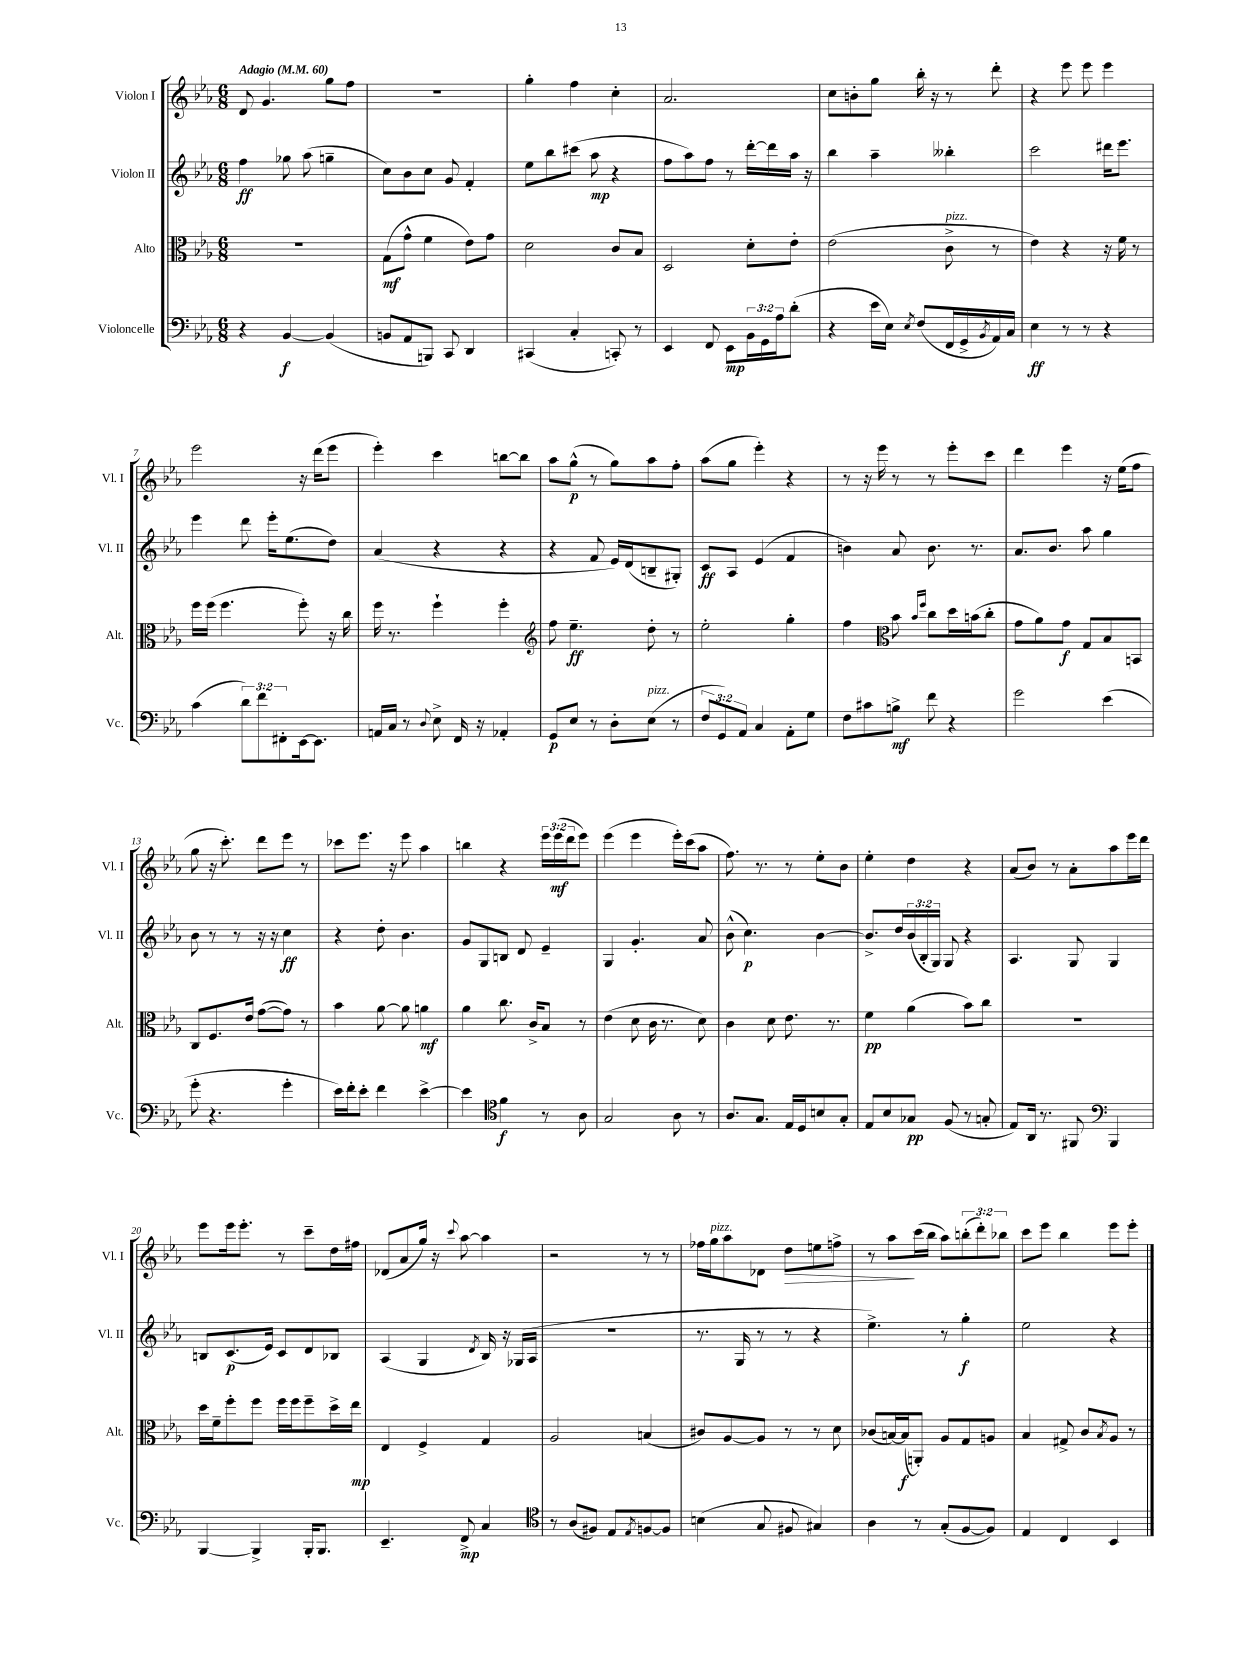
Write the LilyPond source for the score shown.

<<
\new StaffGroup <<
\new Staff = "s0" \with { instrumentName = "Violon I" shortInstrumentName = "Vl. I" } {
    \clef treble \key ees \major \numericTimeSignature \time 6/8 \override Staff.TupletNumber.text = #tuplet-number::calc-fraction-text \tempo "Adagio" 4 = 60
    d'8 g'4. g''8 f''8 |
    R2. |
    g''4-. f''4 c''4-. |
    aes'2. |
    c''8 b'8-. g''8 bes''16-. r16 r8 d'''8-. |
    r4 ees'''8 ees'''8 ees'''4 |
    ees'''2 r16 d'''16( ees'''8 |
    ees'''4-.) c'''4 b''8~ b''8 |
    aes''8 g''8-^\p( r8 g''8) aes''8 f''8-. |
    aes''8( g''8 ees'''4-.) r4 |
    r8 r16 ees'''16 r8 r8 ees'''8-. c'''8 |
    d'''4 ees'''4 r16 ees''16( f''8 |
    g''8 r16 c'''8.-.) d'''8 ees'''8 r8 |
    ces'''8 ees'''8. r16 ees'''8 aes''4 |
    b''4 r4 \tuplet 3/2 { ees'''16 ees'''16\mf( d'''16 } ees'''8) |
    ees'''4( ees'''4 ees'''16-.) c'''16( aes''8 |
    f''8.) r8. r8 ees''8-. bes'8 |
    ees''4-. d''4 r4 |
    aes'8( bes'8) r8 aes'8-. aes''8 ees'''16 d'''16 |
    ees'''8 ees'''16 ees'''8.-. r8 c'''8-- d''16 fis''16 |
    des'8( aes'8 g''16) r16 \appoggiatura { c'''8 } aes''8~ aes''4 |
    r2 r8 r8 |
    fes''16 g''16^\markup { \italic "pizz." } aes''8 des'8 d''8\> e''8 f''8-> |
    r8 aes''8\! c'''16( bes''16 aes''8) \tuplet 3/2 { b''8-.( d'''8-.) bes''8 } |
    c'''8 ees'''8 bes''4 ees'''8 ees'''8-. \bar "|." |
}
\new Staff = "s1" \with { instrumentName = "Violon II" shortInstrumentName = "Vl. II" } {
    \clef treble \key ees \major \numericTimeSignature \time 6/8 \override Staff.TupletNumber.text = #tuplet-number::calc-fraction-text
    f''4\ff ges''8 aes''8( g''4-- |
    c''8) bes'8 c''8 g'8 f'4-. |
    ees''8 bes''8 cis'''8( aes''8\mp r4 |
    f''8 aes''8) f''8 r8 d'''16~-. d'''16 aes''16 r16 |
    bes''4 aes''4-- beses''4-. |
    c'''2 dis'''16 ees'''8. |
    ees'''4 d'''8 ees'''16-. ees''8.( d''8) |
    aes'4( r4 r4 |
    r4 f'8 ees'16) d'16( b8-- gis8-.) |
    c'8\ff aes8 ees'4( f'4 |
    b'4) aes'8 b'8. r8. |
    aes'8. bes'8. aes''8 g''4 |
    bes'8 r8 r8 r16 r16 c''4\ff |
    r4 d''8-. bes'4. |
    g'8 g8 b8 d'8 ees'4-- |
    g4 g'4.-. aes'8 |
    bes'8-^( c''4.\p) bes'4~ |
    bes'8.-> d''16 \tuplet 3/2 { bes'16( bes16-. g16) } g8 r4 |
    aes4. g8 g4 |
    b8 c'8.\p( ees'16) c'8 d'8 bes8 |
    aes4( g4 \acciaccatura { d'8 } bes16) r16 ges16( aes16 |
    R2. |
    r8. g16 r8 r8 r4 |
    ees''4.->) r8 g''4-.\f |
    ees''2 r4 \bar "|." |
}
\new Staff = "s2" \with { instrumentName = "Alto" shortInstrumentName = "Alt." } {
    \clef alto \key ees \major \numericTimeSignature \time 6/8
    R2. |
    g8\mf( g'8-^ f'4 ees'8) g'8 |
    d'2 c'8 bes8 |
    d2 d'8-. ees'8-. |
    ees'2( c'8->^\markup { \italic "pizz." } r8 |
    ees'4) r4 r16 f'16 r8 |
    f''16 f''16( f''4. f''8-.) r16 c''16 |
    f''16 r8. f''4-! f''4-. |
    \clef treble f''8 ees''4.--\ff d''8-. r8 |
    ees''2-. g''4-. |
    f''4 \clef alto bes'8 \grace { bes'16 f''16 } c''8 d''16 b'16( c''8-. |
    g'8 aes'8) g'8\f g8 bes8 b,8 |
    c8 f8. ees'16 g'8~( g'8) r8 |
    bes'4 aes'8~ aes'8 a'4\mf |
    aes'4 c''8. c'16-> bes8 r8 |
    ees'4( d'8 c'16 r8. d'8) |
    c'4 d'8 ees'8. r8. |
    f'4\pp aes'4( bes'8) c''8 |
    R2. |
    d''16 f'16-- f''8-. f''8 f''16 f''16 f''8-- d''16-> ees''16\mp |
    ees4 f4-> g4 |
    aes2 b4( |
    cis'8) aes8~ aes8 r8 r8 d'8 |
    ces'8( b16~) b16\f( a,8-.) aes8 g8 a8 |
    bes4 gis8-> c'8 \acciaccatura { bes8 } aes8 r8 \bar "|." |
}
\new Staff = "s3" \with { instrumentName = "Violoncelle" shortInstrumentName = "Vc." } {
    \clef bass \key ees \major \numericTimeSignature \time 6/8 \override Staff.TupletNumber.text = #tuplet-number::calc-fraction-text
    r4 bes,4~\f bes,4( |
    b,8 aes,8 b,,8) c,8 d,4 |
    cis,4( c4-. c,8-.) r8 |
    ees,4 f,8 ees,8\mp \tuplet 3/2 { bes,16 g,16 aes16 } d'8-.( |
    r4 ees'16 ees16) \acciaccatura { ees8 } f8( f,16 g,16-> \acciaccatura { bes,8 } aes,16) c16 |
    ees4\ff r8 r8 r4 |
    c'4( \tuplet 3/2 { d'8) f'8 fis,8-. } ees,16~ ees,8. |
    a,16 c16 r8 \appoggiatura { d8 } ees8-> f,16 r16 aes,4-. |
    g,8\p ees8 r8 d8-. ees8^\markup { \italic "pizz." }( r8 |
    \tuplet 3/2 { f8 g,8) aes,8 } c4 aes,8-. g8 |
    f8 cis'8 b8->\mf f'8 r4 |
    g'2 ees'4( |
    g'8-. r4. g'4-. |
    ees'16) f'16-. ees'8-. f'4 ees'4~-> |
    ees'4 \clef tenor f'4\f r8 aes8 |
    g2 aes8 r8 |
    aes8. g8. ees16 d16 b8 g8-. |
    ees8 bes8 ges8\pp f8( r8 g8-. |
    ees8) aes,16 r8. fis,8 \clef bass bes,,4 |
    bes,,4~ bes,,4-> bes,,16-. bes,,8. |
    ees,4.-- f,8->\mp c4 |
    \clef tenor r8 aes8( fis8) ees8 \acciaccatura { ees8 } f8~ f8 |
    b4( g8 fis8 gis4) |
    aes4 r8 g8-.( f8~ f8) |
    ees4 c4 bes,4 \bar "|." |
}
>>
>>
